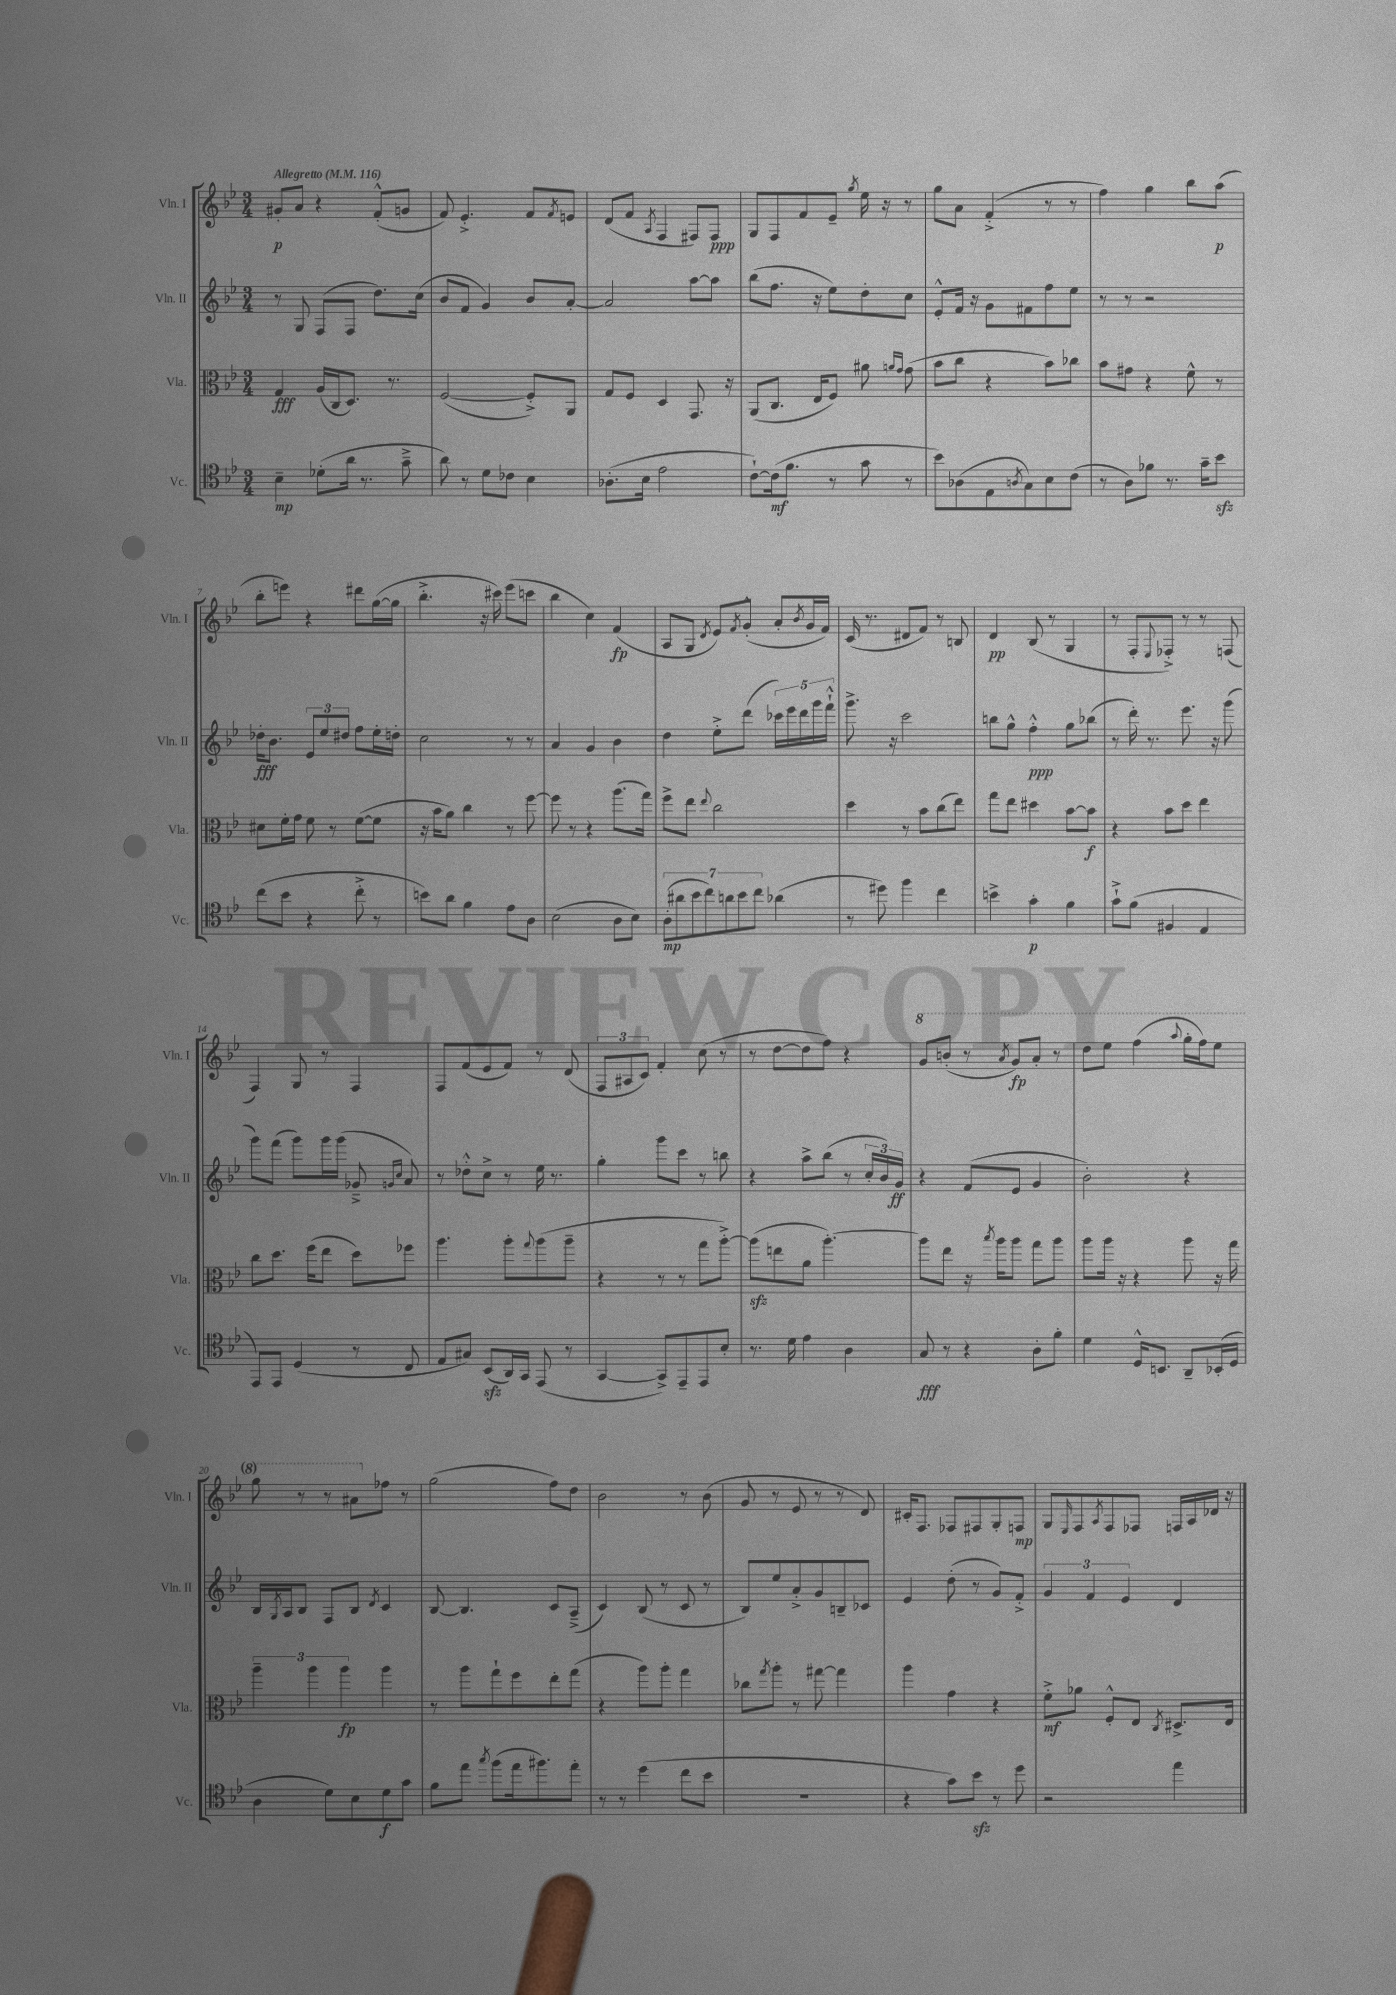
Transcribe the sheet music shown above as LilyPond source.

<<
\new StaffGroup <<
\new Staff = "s0" \with { instrumentName = "Vln. I" shortInstrumentName = "Vln. I" } {
    \clef treble \key bes \major \numericTimeSignature \time 3/4 \tempo "Allegretto" 4 = 116
    gis'8-.\p a'8 r4 f'8-.-^( g'8 |
    f'8) ees'4.-.-> f'8 \acciaccatura { f'8 } e'8 |
    d'8( f'8 \acciaccatura { a8 } f4 fis8) fis8\ppp |
    g8 f8 f'8 ees'8-- \acciaccatura { g''8 } ees''16 r16 r8 |
    g''8 a'8 f'4-.->( r8 r8 |
    f''4) g''4 bes''8 a''8\p( |
    bes''8-. e'''8) r4 dis'''8 g''16~( g''16 |
    bes''4.-.-> r16 cis'''16) ees'''8( c'''8 |
    bes''4 c''4) f'4\fp( |
    a8 g8 \acciaccatura { d'8 } ees'8) \acciaccatura { f'8 } g'8-.-^( a'8-. \acciaccatura { bes'8 } g'16 f'16) |
    c'16( r8. dis'8 f'8) r8 b8 |
    d'4\pp bes8( r8 g4 |
    r8 f8-. \appoggiatura { ees8 } fes8-.->) r8 r8 f8( |
    f4) g8 r8 f4 |
    f8 f'8( ees'8 f'8) r8 d'8( |
    \tuplet 3/2 { f8 ais8 c'8) } f'4-. c''8( r8 |
    r8 d''8~ d''8 f''8) r4 |
    \ottava #1 g''8 b''8-.( r8 \acciaccatura { a''8 } g''8\fp) a''8-. r8 |
    d'''8 ees'''8 f'''4( \appoggiatura { a'''8 } g'''16-. f'''16) ees'''8 |
    g'''8 r8 r8 ais''8 \ottava #0 fes''8 r8 |
    g''2( f''8) d''8 |
    bes'2 r8 bes'8( |
    g'8 r8 ees'8 r8 r8 d'8) |
    cis'16-. f8. fes8 fis8 g8-. f8\mp |
    g8 \grace { ees16 } f8 \acciaccatura { a8 } f8 fes8 f16 a16 des'16 r16 \bar "|." |
}
\new Staff = "s1" \with { instrumentName = "Vln. II" shortInstrumentName = "Vln. II" } {
    \clef treble \key bes \major \numericTimeSignature \time 3/4
    r8 g8 f8( f8 d''8.) c''16( |
    bes'8 f'8 g'4) bes'8 a'8~-. |
    a'2 a''8~ a''8 |
    bes''8( f''8. r16 ees''8) d''8-. c''8 |
    ees'8-.-^ f'16 r16 g'8 fis'8 f''8 ees''8 |
    r8 r8 r2 |
    des''16-.\fff bes'8. \tuplet 3/2 { ees'8 ees''8 dis''8 } f''8 ees''16-. d''16-. |
    c''2 r8 r8 |
    a'4 g'4 bes'4 |
    d''4 ees''8-.-> d'''8( \tuplet 5/4 { ces'''16) ees'''16 d'''16 g'''16 f'''16-!-^ } |
    g'''8.-> r16 c'''2 |
    b''8 g''8-^ f''4-.-^\ppp g''8 bes''8( |
    r8 d'''16-.) r8. ees'''8. r16 g'''8( |
    g'''8) f'''8( g'''8) g'''16 g'''16( ges'8---> \grace { g'16 c''16 } a'8) |
    r8 des''8-.-^ c''8-> r8 ees''16 r8. |
    g''4-. g'''8 c'''8 r8 b''8 |
    r4 a''8-> bes''8( r8 \tuplet 3/2 { c''16-. bes'16) g'16\ff } |
    r4 f'8( ees'8 g'4 |
    bes'2-.) r4 |
    bes16 \acciaccatura { g8 } a16 bes8 f8 bes8 \acciaccatura { d'8 } c'4 |
    bes8~ bes4. c'8 a8--->( |
    c'4) bes8( r8 c'8 r8 |
    bes8) ees''8 a'8-.-> g'8 b8-- ces'8 |
    ees'4 d''8-.( r8 g'8) f'8-.-> |
    \tuplet 3/2 { g'4 f'4 ees'4 } d'4 \bar "|." |
}
\new Staff = "s2" \with { instrumentName = "Vla." shortInstrumentName = "Vla." } {
    \clef alto \key bes \major \numericTimeSignature \time 3/4
    g4\fff a16( c16 d8.) r8. |
    f2~( f8-.->) a,8 |
    g8 f8 d4 g,8. r16 |
    a,8( c8. ees16 f8) ais'8 \grace { a'16 g'16 } g'8( |
    bes'8 c''8 r4 bes'8) ces''8 |
    bes'8 gis'8 r4 f'8-^ r8 |
    dis'8 f'16-. g'16 f'8 r8 f'8~( f'8 |
    r16 bes'16 a'8) c''4 r8 f''8~ |
    f''8 r8 r4 a''8.( g''16) |
    f''8-> ees''8 \appoggiatura { ees''8 } c''2 |
    d''4 r8 bes'8 c''8( ees''8) |
    g''8 ees''8 dis''4 bes'8~ bes'8\f |
    r4 bes'8 d''8 ees''4 |
    c''8 d''8. f''16( ees''8 d''8) fes''8 |
    a''4. a''8-. \appoggiatura { g''8 } a''8( a''8-- |
    r4 r8 r8 g''8 a''8~-.->) |
    a''8\sfz( e''8 a'8 a''4.~-.) |
    a''8 ees''8 r16 \acciaccatura { bes''8 } a''16 a''8 g''8 a''8 |
    a''8 a''16 r16 r4 a''8 r16 g''16 |
    \tuplet 3/2 { a''4-- a''4 a''4\fp } a''4 |
    r8 a''8 g''8-! f''8 ees''8-. g''8( |
    r4 a''8) a''8-. g''4 |
    ces''8 \acciaccatura { g''8 } a''8-. r8 gis''8~ gis''4 |
    a''4 g'4 r4 |
    f'8-.->\mf aes'8 f8-.-^ ees8 \acciaccatura { c8 } dis8.-> ees16 \bar "|." |
}
\new Staff = "s3" \with { instrumentName = "Vc." shortInstrumentName = "Vc." } {
    \clef tenor \key bes \major \numericTimeSignature \time 3/4
    bes4--\mp des'8-.( a'16 r8. g'8---> |
    a'8) r8 d'8 ces'8 bes4 |
    aes8.-.( bes16 ees'2 |
    c'8~-!) c'16\mf( f'8. r8 g'8 r8 |
    bes'8) aes8( ees8 \acciaccatura { a8 } g8) bes8 c'8( |
    r8 a8) fes'8 r8. g'16-- bes'8\sfz |
    c''8( bes'8 r4 c''8-.-> r8 |
    b'8) a'8 f'4 ees'8 a8 |
    bes2( a8 bes8) |
    \tuplet 7/4 { a8-.\mp( ais'8 bes'8 c''8) a'8 bes'8 c''8 } aes'4( |
    r8 dis''8) f''4 c''4 |
    b'4-> g'4-.\p f'4 |
    g'8-!-> f'8( fis4 ees4 |
    ees,8) ees,8 d4( r8 c8 |
    ees8 gis8) bes,8\sfz( a,16) g,16 ees,8( r8 |
    g,4~ g,8->) ees,8-- ees,8 bes8-. |
    r8. d'16 ees'4 a4 |
    g8\fff r8 r4 a8-. f'8-. |
    d'4 d16-^ b,8. a,8-- bes,16-.( d16 |
    a4 d'8) bes8 d'8\f g'8 |
    f'8 ees''8 \acciaccatura { g''8 } f''8( ees''16 fis''8.) ees''8-. |
    r8 r8 d''4( c''8 bes'8 |
    R2. |
    r4 g'8) bes'8\sfz r8 d''8 |
    r2 ees''4 \bar "|." |
}
>>
>>
